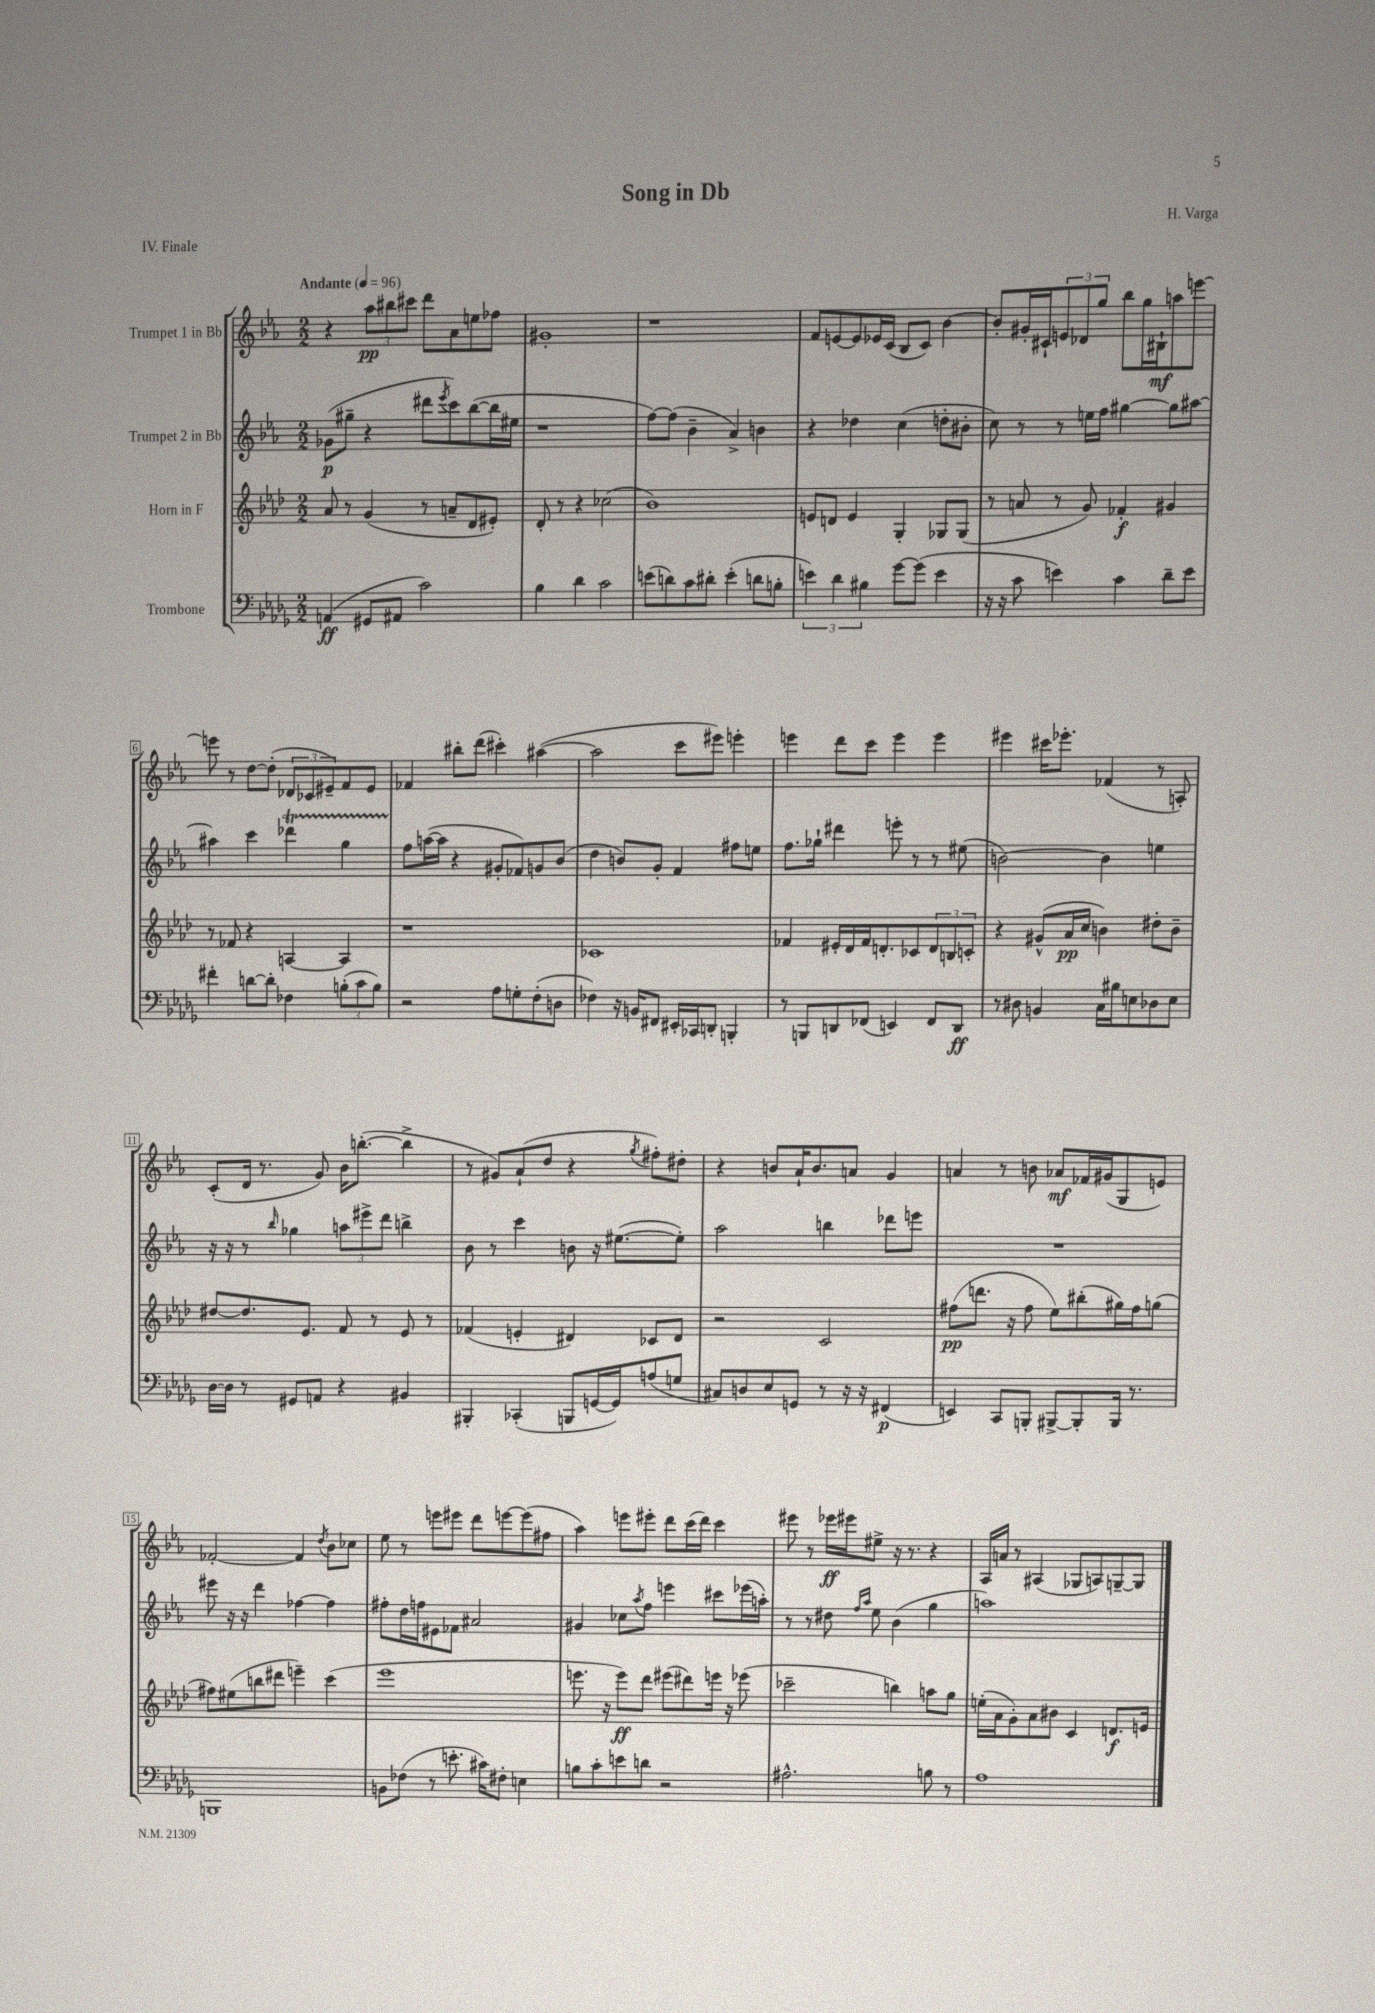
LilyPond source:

\header { title = "Song in Db" composer = "H. Varga" piece = "IV. Finale" }
<<
\new StaffGroup <<
\new Staff = "s0" \with { instrumentName = "Trumpet 1 in Bb" } {
    \clef treble \key ees \major \numericTimeSignature \time 2/2 \tempo "Andante" 4 = 96
    r4 \tuplet 3/2 { aes''8\pp bis''8 cis'''8 } d'''8 aes'8 e''8 fes''8 |
    gis'1-. |
    r1 |
    f'8 e'8~ e'8 ees'16 c'16( bes8 c'8) bes'4~ |
    bes'8-. gis'16-. cis'16-! \tuplet 3/2 { e'8 des'8 g''8 } bes''8 g''16 bis16-!\mf a''8 e'''8~ |
    e'''8 r8 d''8~ d''8-.( \tuplet 3/2 { des'8 ces'8 eis'8--) } f'8 eis'8 |
    fes'4 bis''8-. d'''8( cis'''4-.) ais''4~( |
    ais''2 c'''8 eis'''8) e'''4-. |
    e'''4 d'''8 c'''8 e'''4 e'''4 |
    eis'''4 cis'''16 ees'''8.-. fes'4( r8 a8-.) |
    c'8-.( d'16 r8. g'8) bes'16 b''8.~-.( b''4-> |
    r8 gis'8) aes'8-!( d''8 r4 \acciaccatura { g''8 } fis''8-.) dis''8-. |
    r4 b'8 aes'16-! b'8. a'8 g'4 |
    a'4 r8 b'8 aes'8\mf fes'16 gis'16( g8 e'8) |
    fes'2~-. fes'4 \acciaccatura { d''8 } bes'8 ces''8 |
    ees''8 r8 e'''8 eis'''8 d'''8 e'''8~ e'''8( fis''8 |
    aes''4) e'''8 eis'''8-. d'''8 c'''16( d'''16) c'''4 |
    eis'''8 r8 ees'''16\ff eis'''16 eis''8-> r16 r8. r4 |
    aes16 a'16 r8 ais4( ges8 a8) g8~-- g8 \bar "|." |
}
\new Staff = "s1" \with { instrumentName = "Trumpet 2 in Bb" } {
    \clef treble \key ees \major \numericTimeSignature \time 2/2
    ges'8\p( gis''8-- r4 dis'''8 \acciaccatura { ees'''8 } c'''8) bes''8~( bes''16 eis''16 |
    r1 |
    f''8~) f''8( bes'4-- aes'4->) b'4 |
    r4 des''4 c''4( d''8-. bis'8-. |
    c''8) r8 r8 e''16 f''16 gis''4~ gis''8 ais''8~ |
    ais''4 c'''4 des'''4\startTrillSpan g''4 |
    f''8\stopTrillSpan a''16~( a''16 r4 gis'8-. fes'8) g'8 bes'8( |
    d''4 b'8) g'8-. f'4 fis''8 e''8 |
    f''8. ges''16-! dis'''4 e'''8-. r8 r8 eis''8( |
    b'2~) b'4 e''4 |
    r16 r16 r8 \grace { bes''16 } ges''4 \tuplet 3/2 { a''8 eis'''8-> d'''8 } b''4-> |
    bes'8 r8 c'''4 b'8 r16 eis''8.~( eis''8-.) |
    aes''2 b''4 des'''8 e'''8 |
    R1 |
    eis'''8 r16 r16 d'''4 fes''4~ fes''4 |
    fis''8-. d''16 f''16 eis'8 fes'8 ais'2 |
    gis'4 ces''8 \acciaccatura { aes''8 } f''8 e'''4 cis'''8 ees'''16( a''16-.) |
    r8 r8 dis''8 \grace { f''16 aes''16 } ees''8 bes'4( g''4 |
    a''1) \bar "|." |
}
\new Staff = "s2" \with { instrumentName = "Horn in F" } {
    \clef treble \key aes \major \numericTimeSignature \time 2/2
    aes'8 r8 g'4( r8 a'8-- des'8 eis'8-.) |
    des'8-. r8 r4 ces''2( |
    bes'1) |
    e'8 d'8 e'4 g4-. ges8 ges8( |
    r8 a'8 r8 g'8) fes'4-.\f gis'4 |
    r8 fes'8 r4 a4~ a4 |
    r1 |
    ces'1 |
    fes'4 eis'16-. des'16 fes'16 d'8.-. ces'8 \tuplet 3/2 { d'8 b8 c'8-. } |
    r4 gis'8-^( aes'16\pp c''16 b'4) dis''8-. b'8-- |
    dis''8~ dis''8. ees'8. f'8 r8 ees'8 r8 |
    fes'4( e'4-. dis'4) ces'8 dis'8 |
    r2 c'2 |
    fis''8\pp( d'''8. r16 fis''8 ees''8) bis''8-.( gis''16) fis''16 g''8( |
    fis''8) eis''8( b''8 dis'''8 e'''4--) c'''4( |
    ees'''1 |
    e'''8. r16 e'''8\ff) des'''8 eis'''8( dis'''8) e'''16 r16 ees'''8( |
    ces'''2-- b''4) a''8 g''8 |
    e''16-.( aes'16 g'8-.) aes'8 bis'8 c'4 d'8.\f e'16 \bar "|." |
}
\new Staff = "s3" \with { instrumentName = "Trombone" } {
    \clef bass \key des \major \numericTimeSignature \time 2/2
    a,4\ff( gis,8 ais,8 c'2) |
    bes4 des'4 c'2 |
    e'8( d'8) c'8 dis'8-. e'4-.( d'8 b8-. |
    \tuplet 3/2 { e'4) des'4 bis4 } ges'8~ ges'8( e'4 |
    r16 r16 c'8 e'4) c'4 des'8-- e'8 |
    fis'4-. d'8~ d'8-. fes4 \tuplet 3/2 { b8-.( c'8 b8) } |
    r2 aes8 g8-. f8-.( d8 |
    fes4) r16 b,16 fis,8 eis,16-. ces,16 d,8-. b,,4-. |
    r8 b,,8 d,8 fes,8( e,4) fes,8 d,8\ff |
    r8 dis8 b,4 c16 bis16 e8 des8 e8 |
    des16~ des16 r8 gis,8 a,8 r4 bis,4 |
    bis,,4-. ces,4-.( b,,8 g,16~ g,16) a8( g8 |
    cis8) d8 ees8 g,8 r8 r16 r16 fis,4\p( |
    e,4) c,8 b,,8-. bis,,8~-> bis,,8-. bis,,16 r8. |
    b,,1 |
    b,8 fes8( r8 e'8.-. cis'16) fis8-. e4 |
    b8 c'8-. e'8 d'8 r2 |
    ais2.-^ b8 r8 |
    aes1 \bar "|." |
}
>>
>>
\layout { \context { \Score \override BarNumber.stencil = #(make-stencil-boxer 0.1 0.3 ly:text-interface::print) } }
